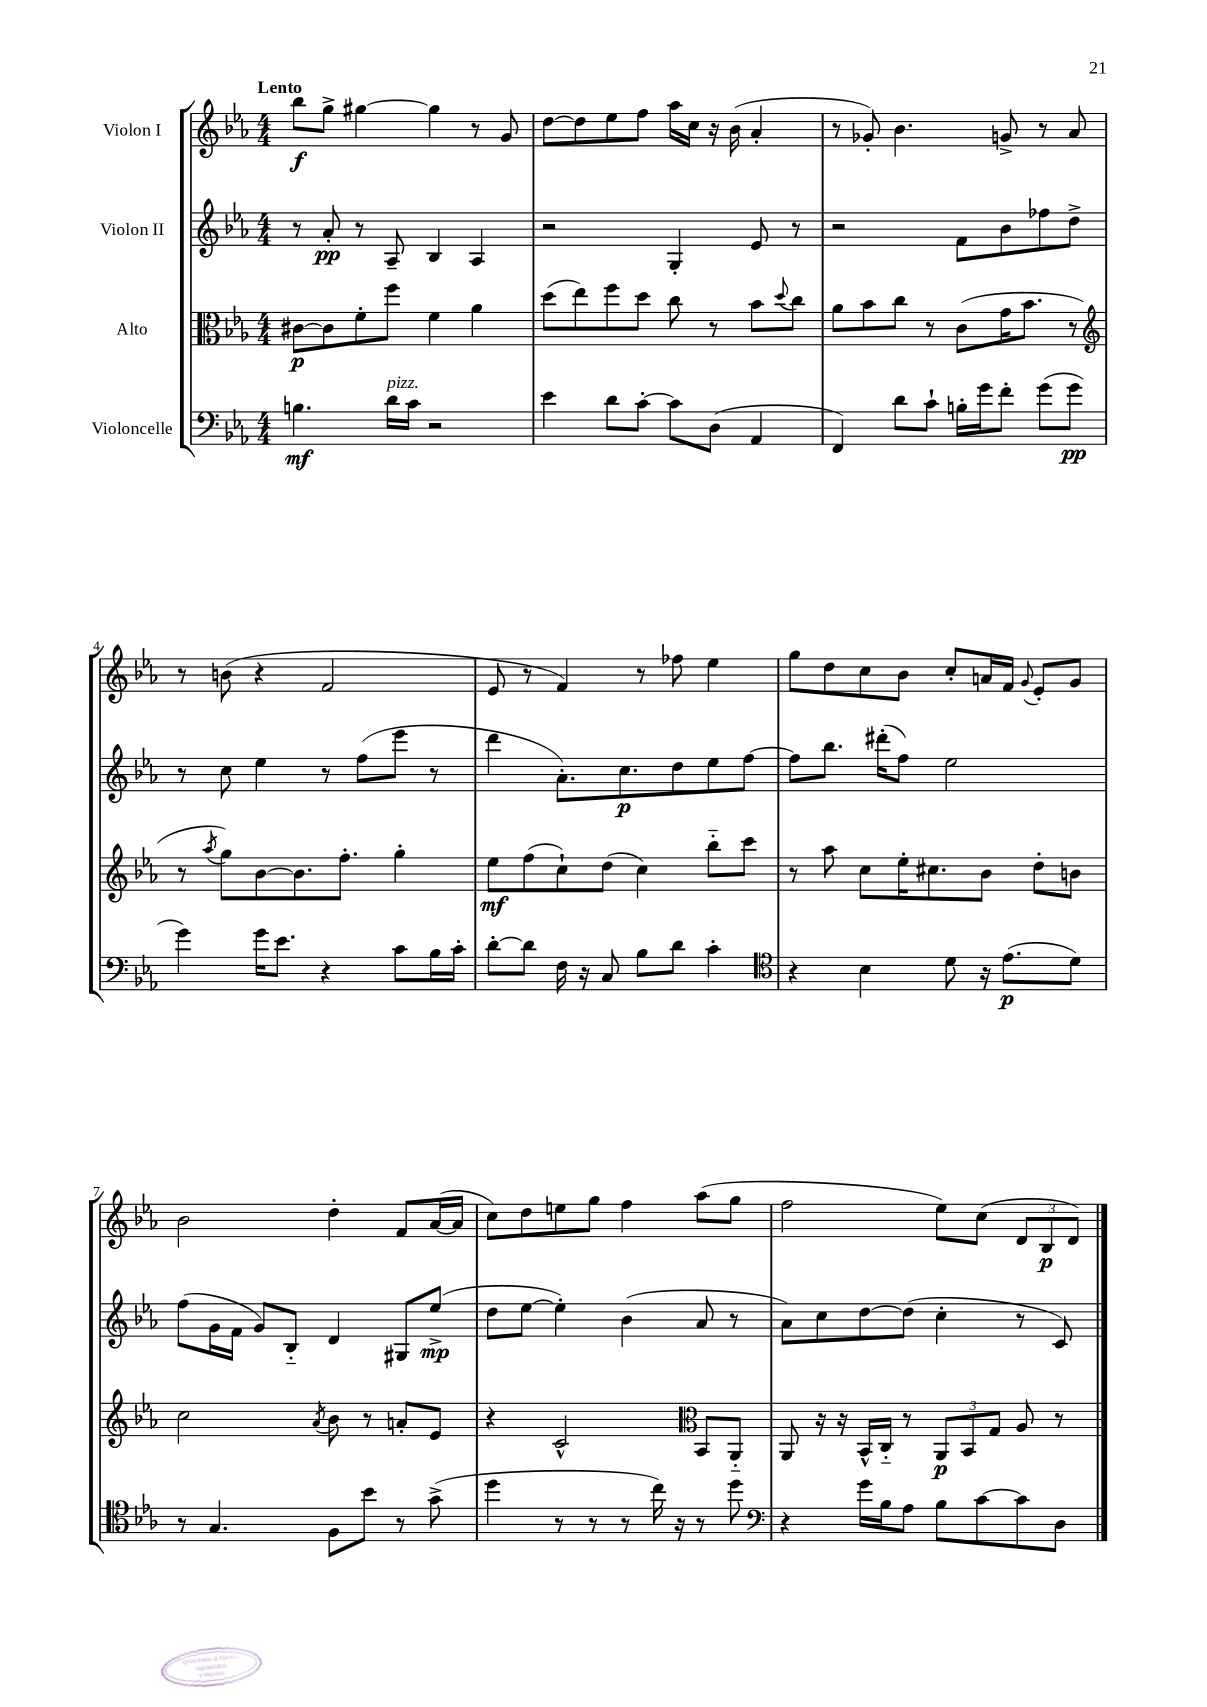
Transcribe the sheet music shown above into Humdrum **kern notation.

**kern	**kern	**kern	**kern
*staff4	*staff3	*staff2	*staff1
*clefF4	*clefC3	*clefG2	*clefG2
*k[b-e-a-]	*k[b-e-a-]	*k[b-e-a-]	*k[b-e-a-]
*M4/4	*M4/4	*M4/4	*M4/4
4.B	[8c#	8r	8bb-
.	8c#]	8a-'	8gg^
.	8f'	8r	[4gg#
16d	8ff	8A-~	.
16c	.	.	.
2r	4f	4B-	4gg#]
.	4a-	4A-	8r
.	.	.	8g
=	=	=	=
4e-	(8dd	2r	[8dd
.	8ee-)	.	8dd]
8d	8ff	.	8ee-
[8c'	8dd	.	8ff
8c]	8cc	4G'	16aa-
.	.	.	16cc
(8D	8r	.	16r
.	.	.	(16b-
4AA-	8b-	8e-	4a-'
.	8qqdd	.	.
.	8cc	8r	.
=	=	=	=
4FF)	8a-	2r	8r
.	8b-	.	8g-')
8d	8cc	.	4.b-
8c`	8r	.	.
16B'	(8c	8f	.
16g	.	.	.
8f'	16g	8b-	8g^
.	8.b-	.	.
(8g	.	8ff-	8r
8g	8r	8dd^	8a-
=	=	=	=
*	*clefG2	*	*
4g)	8r	8r	8r
.	8qaa-	.	.
.	8gg)	8cc	(8b
16g	[8b-	4ee-	4r
8.e-	.	.	.
.	8.b-]	.	.
4r	.	8r	2f
.	8.ff'	.	.
.	.	(8ff	.
8c	4gg'	8eee-	.
16B-	.	8r	.
16c'	.	.	.
=	=	=	=
[8d'	8ee-	4ddd	8e-
8d]	(8ff	.	8r
16F	8cc`)	8.a-')	4f)
16r	.	.	.
8C	(8dd	.	.
.	.	8.cc	.
8B-	4cc)	.	8r
8d	.	8dd	8ff-
4c'	8bb-'~	8ee-	4ee-
.	8ccc	[8ff	.
=	=	=	=
*clefC4	*	*	*
4r	8r	8ff]	8gg
.	8aa-	8.bb-	8dd
4B-	8cc	.	8cc
.	.	(16ddd#'	.
.	16ee-'	8ff)	8b-
.	8.cc#	.	.
8d	.	2ee-	8cc'
16r	8b-	.	16a
(8.e-	.	.	16f
.	.	.	8qqg
.	8dd'	.	8e-'
8d)	8b	.	8g
=	=	=	=
8r	2cc	(8ff	2b-
4.G	.	16g	.
.	.	16f	.
.	.	8g)	.
.	.	8B-'~	.
.	8qa-	.	.
8F	8b-	4d	4dd'
8b-	8r	.	.
8r	8a'	8G#	8f
(8g^	8e-	(8ee-^	([16a-
.	.	.	16a-]
=	=	=	=
4dd	4r	8dd	8cc)
.	.	[8ee-	8dd
8r	2c^^	4ee-'])	8ee
8r	.	.	8gg
8r	.	(4b-	4ff
16cc)	.	.	.
16r	.	.	.
*	*clefC3	*	*
8r	8BB-	8a-	(8aa-
8dd	8AA-'~	8r	8gg
=	=	=	=
*clefF4	*	*	*
4r	8AA-	8a-)	2ff
.	16r	8cc	.
.	16r	.	.
16g	16BB-^^	[8dd	.
16B-	16C'~	.	.
8A-	8r	(8dd]	.
8B-	12AA-	4cc'	8ee-)
.	12BB-	.	.
[8c	.	.	(8cc
.	12G	.	.
8c]	8A-	8r	12d
.	.	.	12B-
8D	8r	8c)	.
.	.	.	12d)
==	==	==	==
*-	*-	*-	*-
